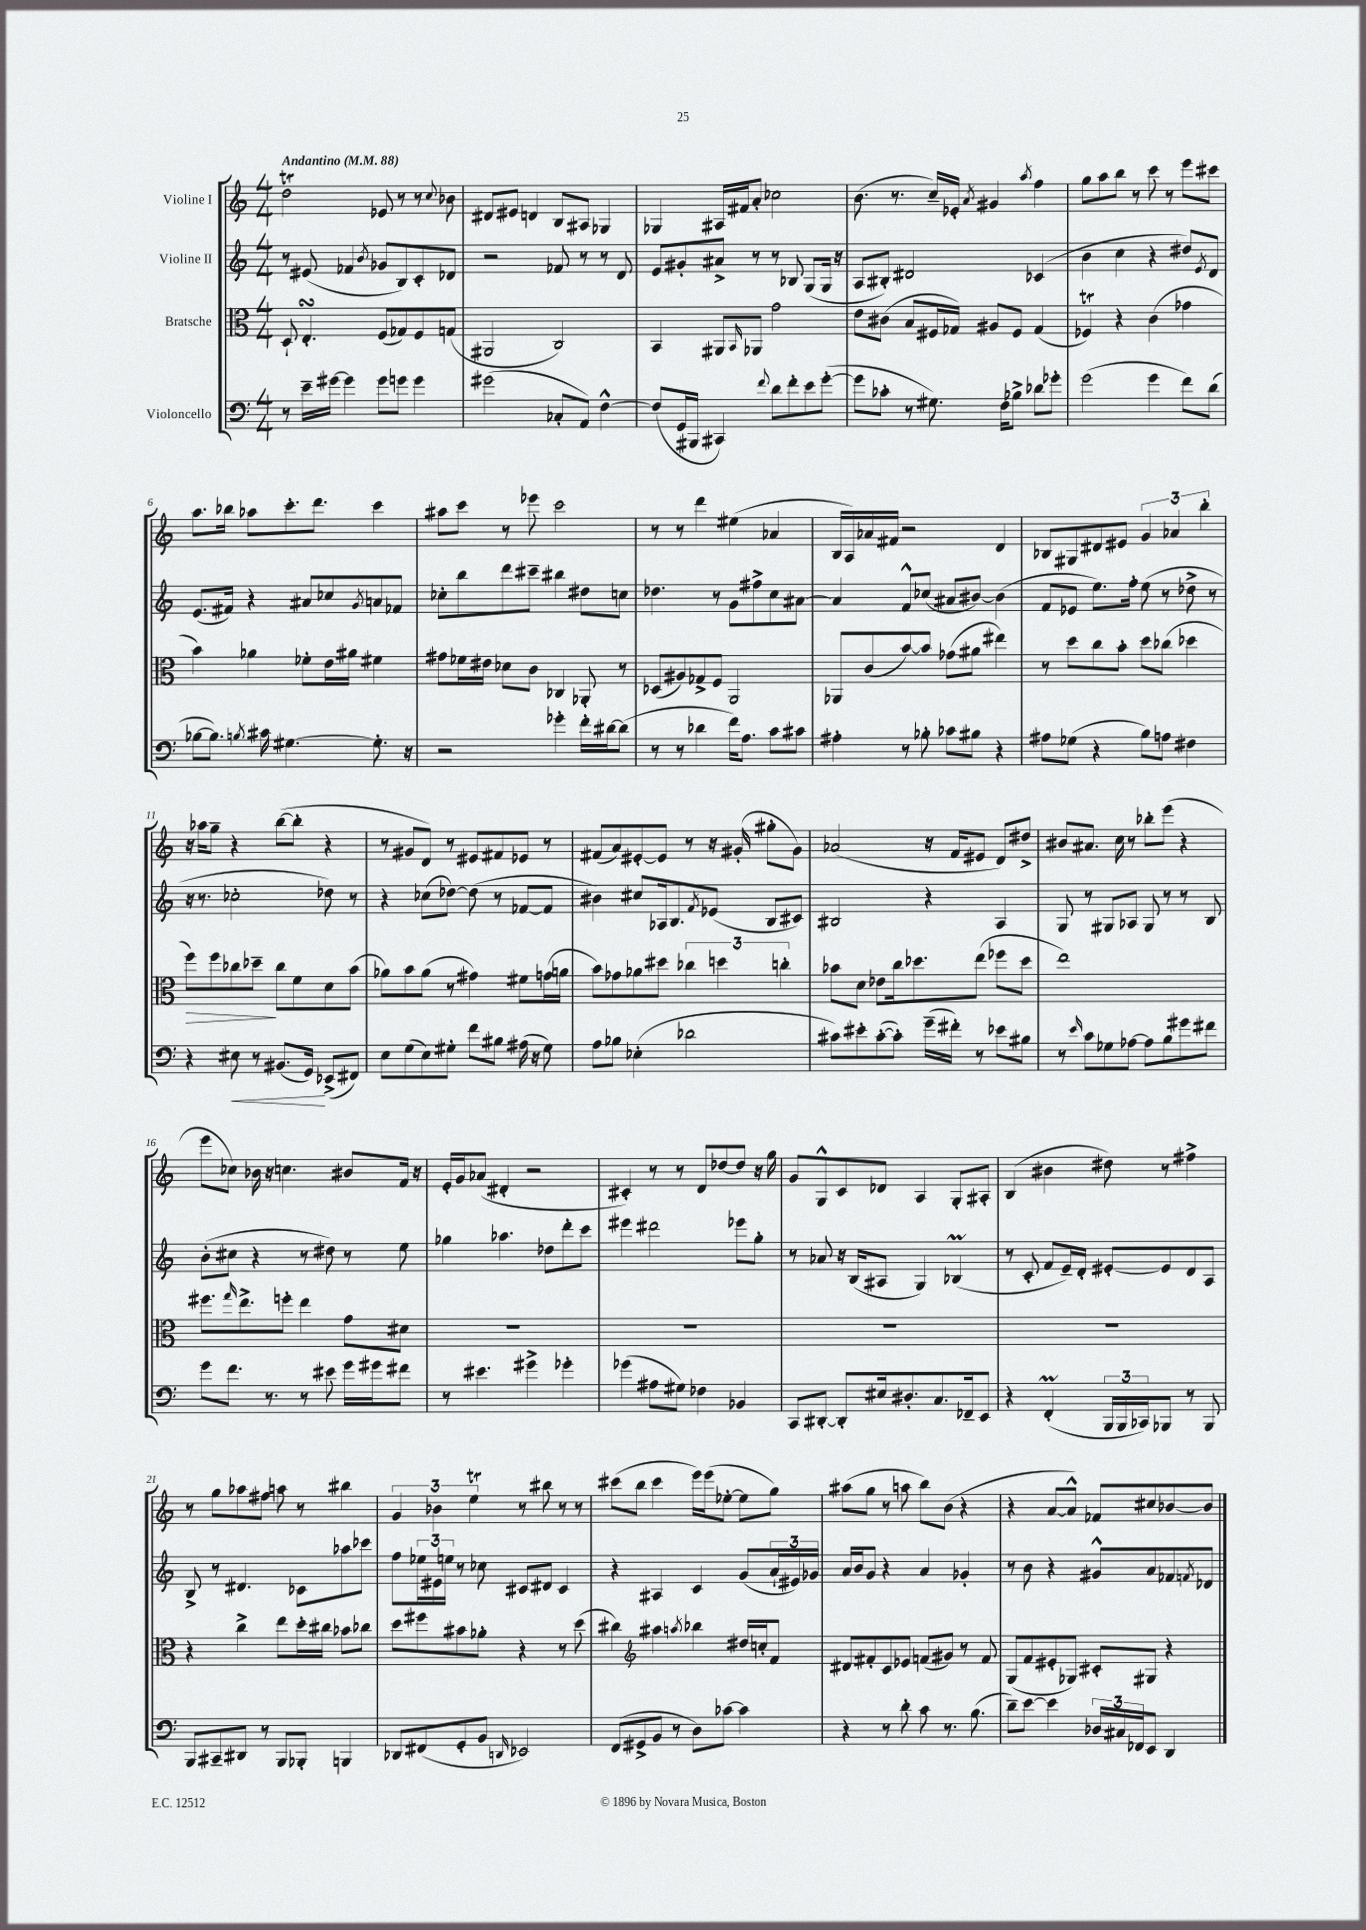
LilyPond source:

<<
\new StaffGroup <<
\new Staff = "s0" \with { instrumentName = "Violine I" } {
    \clef treble \key c \major \numericTimeSignature \time 4/4 \tempo "Andantino" 4 = 88
    d''2\trill ees'8 r8 r8 \appoggiatura { c''8 } bes'8 |
    dis'8 eis'8 d'4 b8 ais8 ges4 |
    ges4 ais16 fis'16 a'8-. ces''2 |
    b'8.( r8. c''16--) ees'16-. \acciaccatura { a'8 } gis'4 \acciaccatura { a''8 } f''4 |
    g''8 a''8 b''8 r8 c'''8 r8 e'''8 cis'''8 |
    a''8. bes''16 aes''8 c'''8.-. d'''8. c'''4 |
    ais''8 c'''8 r8 ees'''8 c'''2 |
    r8 r8 d'''4 eis''4( aes'4 |
    b16 a16) aes'16 fis'16 r2 d'4 |
    bes8 gis8 dis'8 eis'8 \tuplet 3/2 { g'4 aes'4 b''4-. } |
    r16 aes''16 g''8-- r4 b''8~( b''8-. r4 |
    r8 gis'8 d'8) r8 eis'8 fis'8 ees'8 r8 |
    fis'8( a'8) eis'8~-. eis'8 r8 r16 gis'16-.( gis''8-. gis'8) |
    aes'2( r16 f'16 eis'8 d'8) dis''8-> |
    bis'8 ais'8. c''16 r8 bes''8-. e'''8( r4 |
    e'''8 ces''8) bes'16 r16 c''4. bis'8 f'16 r16 |
    e'16-. g'16 aes'8( dis'4-. r2 |
    cis'4-.) r8 r8 d'8 des''8~ des''8 r16 g''16 |
    g'8 g8-^ c'8 des'8 a4 g8-. ais8-. |
    b4( bis'4 dis''8) r8 fis''4-> |
    r8 g''8 aes''8 fis''8 a''8 r8 bis''4 |
    \tuplet 3/2 { g'4 bes'4 e''4\trill } r8 bis''8 r8 r8 |
    cis'''8( b''8 cis'''4 e'''16) e'''16( ees''8~-. ees''8 g''8) |
    ais''8( g''8 r8 a''8 b''8) b'8( r4 |
    r4 a'8~ a'8-^) fes'8 cis''8 bes'8~ bes'8 \bar "|." |
}
\new Staff = "s1" \with { instrumentName = "Violine II" } {
    \clef treble \key c \major \numericTimeSignature \time 4/4
    r8 eis'8( fes'4 \acciaccatura { b'8 } ges'8 b8) c'8-. des'8 |
    r2 fes'8 r8 r8 d'8 |
    e'8 gis'8-. ais'8-> r8 r8 bes8 g8( g16 r16 |
    a8 bis8-.) dis'2 ces'4( |
    b'4 c''4 r4 dis''8) \acciaccatura { e'8 } d'8 |
    e'8.( fis'16) r4 ais'8 ces''8 \acciaccatura { g'8 } a'8 fes'8 |
    ces''8-. b''8 d'''8 cis'''8-- bis''4 dis''8 c''8 |
    des''4. r8 g'8 fis''8-> c''8 ais'8~ |
    ais'4 f'8-^ ces''8( ais'8 bis'8~) bis'4( |
    f'8 ees'8 e''8.) f''16-. e''8( r8 des''8-> r8 |
    r16 r8. ces''2-. des''8) r8 |
    r4 ces''8( des''8~) des''8( r8 fes'8~ fes'8 |
    bis'4) cis''8 aes16 b8. \acciaccatura { f'8 } ees'8( b8 cis'8) |
    bis2 r4 a4 |
    g8 r8 gis8 aes8 gis8 r8 r8 b8 |
    b'8-.( cis''8 r4 r8 dis''8) r8 e''8 |
    ges''4 aes''4. des''8 d'''8-. c'''8 |
    eis'''4 dis'''2 ees'''8 g''8-. |
    r8 aes'8 r16 b16( ais8 g4) bes4\prall( |
    r8 c'8-. f'8 e'16--) d'16-. eis'8~-. eis'8 d'8 a8 |
    b8-> r8 dis'4. ces'8 aes''8 ces'''8 |
    f''8 \tuplet 3/2 { ees''16 eis'16 e''16 } r8 ces''8 cis'8 dis'8 cis'4 |
    r4 ais4 c'4 g'8( \tuplet 3/2 { a'16-! eis'16) ges'16 } |
    a'16 b'16 g'8 r4 a'4 ges'4-. |
    r8 b'8 r4 gis'8-^ a'8 fes'8 \acciaccatura { f'8 } des'8 \bar "|." |
}
\new Staff = "s2" \with { instrumentName = "Bratsche" } {
    \clef alto \key c \major \numericTimeSignature \time 4/4
    d8-! e4.-.\turn f8( ges8) f8 g8( |
    ais,2 c2) |
    b,4 ais,8 \grace { b,16 } aes,8 g'2 |
    e'8 cis'8( b8 fis16 ges16) ais8 fis8 ges4( |
    fes4\trill) r4 c'4( ges'4 |
    b'4) aes'4 fes'8-. e'16 ais'16 fis'4 |
    gis'8 fes'16 eis'16 des'8 c'8 ces4 aes,8-. r8 |
    des8( ais8) ges8-> f8 a,2 |
    aes,8 c'8( b'8~) b'8 ges'8( ais'8 eis''4) |
    r8 d''8 c''8 b'8-. d''8 ces''8( des''4 |
    f''8\>) f''8 ces''8 des''8--\! ces''8 f'8 d'8 b'8( |
    aes'8) b'8 aes'8( r8 gis'4) fis'8 g'16( a'16 |
    b'8) ges'8 aes'8 dis''8 \tuplet 3/2 { ces''4 d''4 c''4-. } |
    bes'8 d'8 ees'8 c''16 des''8. e''8( fes''8 des''8 |
    e''1) |
    fis''8. \grace { g''16 } e''8.-> f''8-. e''4 g'8 dis'8 |
    R1 |
    R1 |
    R1 |
    R1 |
    r4 c''4-> e''8 d''16-. cis''16 bes'8 ces''8 |
    d''8 fis''8 bis'8 aes'8-. r4 r8 d''8( |
    cis''4) \clef treble ais''4 \acciaccatura { a''8 } bes''4 dis''16 c''16-. f'8 |
    dis'8 fis'8-. c'8 ees'8 f'8( gis'8) r8 f'8 |
    g8( f'8 eis'8-. ges8) cis'8-. gis8 r4 \bar "|." |
}
\new Staff = "s3" \with { instrumentName = "Violoncello" } {
    \clef bass \key c \major \numericTimeSignature \time 4/4
    r8 e'16-- gis'16~ gis'4 gis'8 g'8 g'4 |
    gis'2( ces8-. a,8) f4~-^ |
    f8( g,16 bis,,16 cis,4) \appoggiatura { f'8 } d'8 f'8-. e'8 g'8~-.( |
    g'8 ces'8-. r8 gis8.) f16 bes8-> des'8 ges'8-. |
    g'2( g'4 f'8) d'8( |
    bes8~ bes8.) \acciaccatura { b8 } cis'16 gis4.~ gis8.-. r16 |
    r2 ges'4-. f'16-. dis'16~ dis'8( |
    r8 r8 des'4 f'16) a8. c'8 cis'8 |
    ais4-. r8 bes8-. ces'8 bis8 r4 |
    ais8 ges8( r4 b8) a8 fis4 |
    r4 eis8\< r8 bis,8.( g,16\!) ees,8->( fis,8) |
    e8 g8( e8) gis8-. f'8 bis8 ais16( r16 gis8) |
    a8 bes8 ees4-.( des'2 |
    cis'8) eis'8-. cis'8~-.( cis'8-.) g'16--( fis'16-.) r8 ees'8 bis8 |
    r8 \grace { e'16 } c'8 ges8 aes8~ aes8 b8 gis'8 fis'8 |
    g'8 f'8. r8. r8 eis'8 g'16 gis'16 fis'8 |
    r8 eis'4. gis'4-> ges'4-. |
    ges'4( ais8 gis8) fes4 bes,4 |
    c,8 dis,8~-. dis,8-. eis16 dis8.-. c8. fes,16-- e,8 |
    r4 f,4-.\prall( \tuplet 3/2 { b,,16 b,,16 ces,16) } bes,,8 r8 bes,,8 |
    b,,8 cis,8-- dis,8 r8 b,,8 bes,,8-. b,,4 |
    des,8 fis,8( g,8-. b,8 \grace { d,16 } ees,2) |
    f,8( gis,8-> b,8 r8 d8) ces'8~ ces'4 |
    r4 r8 d'8-. c'8 r8. b8.( |
    d'8--) e'8~ e'4 \tuplet 3/2 { des16 cis16 fes,16 } e,8 d,4 \bar "|." |
}
>>
>>
